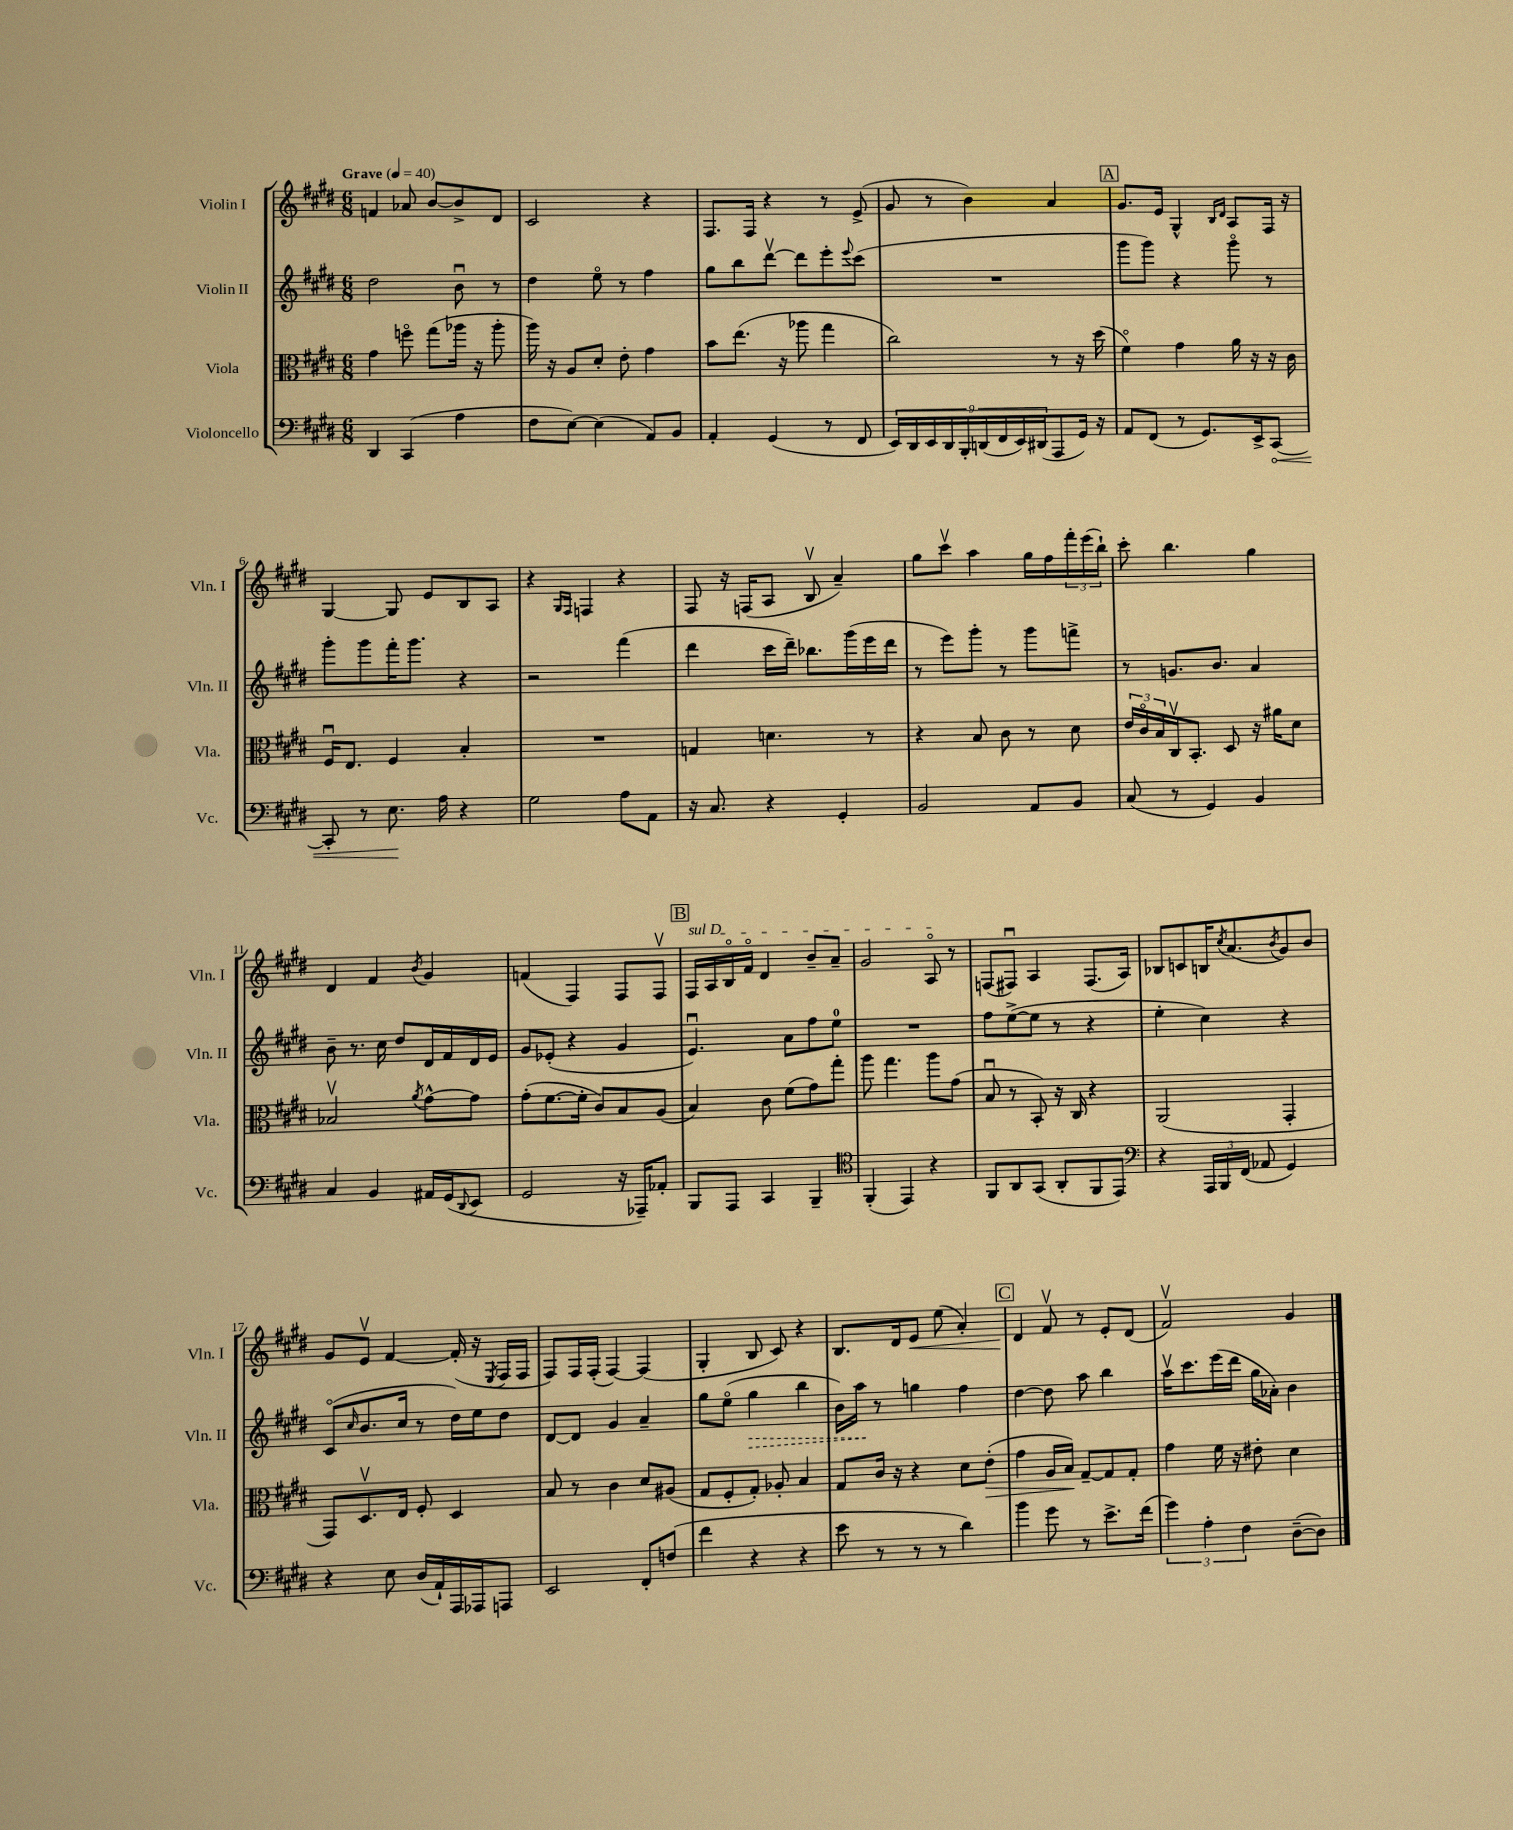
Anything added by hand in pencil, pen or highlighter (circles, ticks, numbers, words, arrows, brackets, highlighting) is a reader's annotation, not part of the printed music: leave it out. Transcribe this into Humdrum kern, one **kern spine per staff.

**kern	**kern	**kern	**kern
*staff4	*staff3	*staff2	*staff1
*clefF4	*clefC3	*clefG2	*clefG2
*k[f#c#g#d#]	*k[f#c#g#d#]	*k[f#c#g#d#]	*k[f#c#g#d#]
*M6/8	*M6/8	*M6/8	*M6/8
*MM40	*MM40	*MM40	*MM40
4DD#	4g#	2dd#	4f
(4CC#	8ffo	.	8a-
.	(8gg#	.	[8b
4A	16aa-	8bu	8b^]
.	16r	.	.
.	8aa-'	8r	8d#
=	=	=	=
8F#	16aa)	4dd#	2c#
.	16r	.	.
[8E)	8A	.	.
(4E]	8d#'	8eeo	.
.	8e'	8r	.
8AA)	4g#	4ff#	4r
8BB	.	.	.
=	=	=	=
4AA'	8b	8gg#	8.F#
.	(8.ee	8bb	.
.	.	.	16F#
(4GG#	.	[8ddd#v	4r
.	16r	.	.
.	8aa-	8ddd#]	.
8r	4gg#	8eee'	8r
.	.	8qqeee	.
8FF#	.	(8ccc#	(8e^
=	=	=	=
18EE)	2cc#)	2.r	8g#
18DD#	.	.	.
18EE	.	.	.
.	.	.	8r
18DD#	.	.	.
18BBB'	.	.	.
.	.	.	4b)
(18DD	.	.	.
18FF#	.	.	.
18EE)	.	.	.
(18DD#	.	.	.
8AAA	8r	.	4a
16GG#)	16r	.	.
16r	(16dd#	.	.
=	=	=	=
8AA	4f#o)	8ggg#	8.g#
(8FF#	.	8ggg#)	.
.	.	.	16e
8r	4g#	4r	4G#^^
8.GG#)	.	.	.
.	.	.	16qqB
.	.	.	16qqd#
.	16a	8ggg#o	8A
16EE^	16r	.	.
[8CC#	16r	8r	16F#
.	16c#	.	16r
=	=	=	=
8CC#']	16F#u	8ggg#'	[4G#
.	8.E	.	.
8r	.	8ggg#	.
8.E	4F#	16fff#'	8G#]
.	.	8.ggg#	.
.	.	.	8e
16A	.	.	.
4r	4B'	4r	8B
.	.	.	8A
=	=	=	=
2G#	2.r	2r	4r
.	.	.	16qqG#
.	.	.	16qqF#
.	.	.	4F
8A	.	(4fff#	4r
8AA	.	.	.
=	=	=	=
16r	4G	4ddd#	8F#
8.C#	.	.	.
.	.	.	16r
.	.	.	(16F
4r	4.d	16ccc#	8A
.	.	16ddd#~)	.
.	.	8.bb-	8Bv
4GG#'	.	.	4a~)
.	.	(16ggg#	.
.	8r	16eee	.
.	.	16ddd#	.
=	=	=	=
2BB	4r	8r	8gg#
.	.	8eee)	8ccc#v
.	8B	8ggg#'	4aa
.	8c#	8r	.
8AA	8r	8ggg#	16gg#
.	.	.	16ff#
8BB	8d#	8fff^	24fff#'
.	.	.	(24eee
.	.	.	24bb`)
=	=	=	=
(8C#	24e	8r	8ccc#'
.	24c#o	.	.
.	24B	.	.
8r	16C#v	8.g	4.bb
.	8.BB'	.	.
4GG#)	.	.	.
.	.	8.b	.
.	8D#	.	.
4BB	16r	4a	4gg#
.	16a#	.	.
.	8d#	.	.
=	=	=	=
4C#	2B-v	8b~	4d#
.	.	8.r	.
4BB	.	.	4f#
.	.	16cc#	.
.	.	8dd#	.
.	8qa	.	8qb
16AA#	[8g#^^	16d#	4g#
(16GG#	.	16f#	.
8qqDD#	.	.	.
8EE	8g#]	16d#	.
.	.	16e	.
=	=	=	=
2GG#	(8g#'	8g#	(4f
.	[8.f#	(8e-'	.
.	.	4r	4F#)
.	16f#']	.	.
.	8c#)	.	.
16r	8B	4g#	8F#
16AAA-~)	.	.	.
8AA-'	(8A	.	8F#v
=	=	=	=
8BBB	4B)	4.eu)	16F#
.	.	.	16A
8AAA	.	.	16Bo
.	.	.	16f#o
4CC#	8c#	.	4d#
.	(8f#	8a	.
4BBB~	8g#)	8ff#	8b~
.	8gg#'	8ee	8a~
=	=	=	=
*clefC4	*	*	*
(4FF#'	8aa	2.r	2g#
.	4.gg#	.	.
4EE)	.	.	.
4r	8aa	.	8Ao
.	(8g#	.	8r
=	=	=	=
8FF#	8Bu	8ff#	(8F
8AA	8r	([8ee^	8F#u)
(8GG#	8BB')	8ee]	4A
8AA'	16r	8r	.
.	16C#	.	.
8FF#	4r	4r	(8.F#
8EE)	.	.	.
.	.	.	16A)
=	=	=	=
*clefF4	*	*	*
4r	(2AA	4ee'	8B-
.	.	.	8c
24AAA	.	4cc#)	16B
24BBB	.	.	.
.	.	.	8qcc#
.	.	.	(8.a
(24FF#	.	.	.
8AA-	.	.	.
.	.	.	8qb
4GG#)	4GG#'	4r	8g#)
.	.	.	8b
=	=	=	=
4r	8GG#)	(8c#o	8g#
.	.	16qqcc#	.
.	8.D#v	8.b	8ev
8E	.	.	[4f#
.	16E	16cc#	.
(16D#	8F#'	8r	.
16AA`)	.	.	.
16AAA	4D#	16dd#)	(16f#']
16AAA-	.	16ee	16r
.	.	.	8qE
8AAA	.	8dd#	16F#
.	.	.	16F#
=	=	=	=
2EE	8B	[8d#	8F#)
.	8r	8d#]	16F#
.	.	.	(16F#'
.	4c#	4g#	[4F#)
8FF#'	8d#	4a~	(4F#]
(8F	(8A#	.	.
=	=	=	=
4f#	8G#	8gg#	4G#'
.	8F#'	(8eeo	.
4r	8G#')	4gg#	8B
.	8A-'	.	8c#)
4r	4B	4bb	4r
=	=	=	=
8e	8G#	16b)	8.B
.	.	16aa	.
8r	16c#	8r	.
.	16r	.	16d#
8r	4r	4gg	8e
8r	.	.	(8ee
4d#)	8d#	4ff#	4a')
.	(8e'	.	.
=	=	=	=
4b	4g#	[4dd#	4d#
8g#	16A	8dd#]	8f#v
.	16B)	.	.
8r	[8G#~	8aa	8r
8.e^	8G#]	4bb	8e'
.	8G#'	.	(8d#
(16f#	.	.	.
=	=	=	=
6g#)	4g#	16aav	2f#v)
.	.	8.ccc#	.
6A'	.	.	.
.	16f#	(16eee	.
.	16r	16ddd#	.
6F#	.	.	.
.	8e#'	16gg#	.
.	.	16a-')	.
([8D#~	4d#	4b	4g#
8D#])	.	.	.
==	==	==	==
*-	*-	*-	*-
